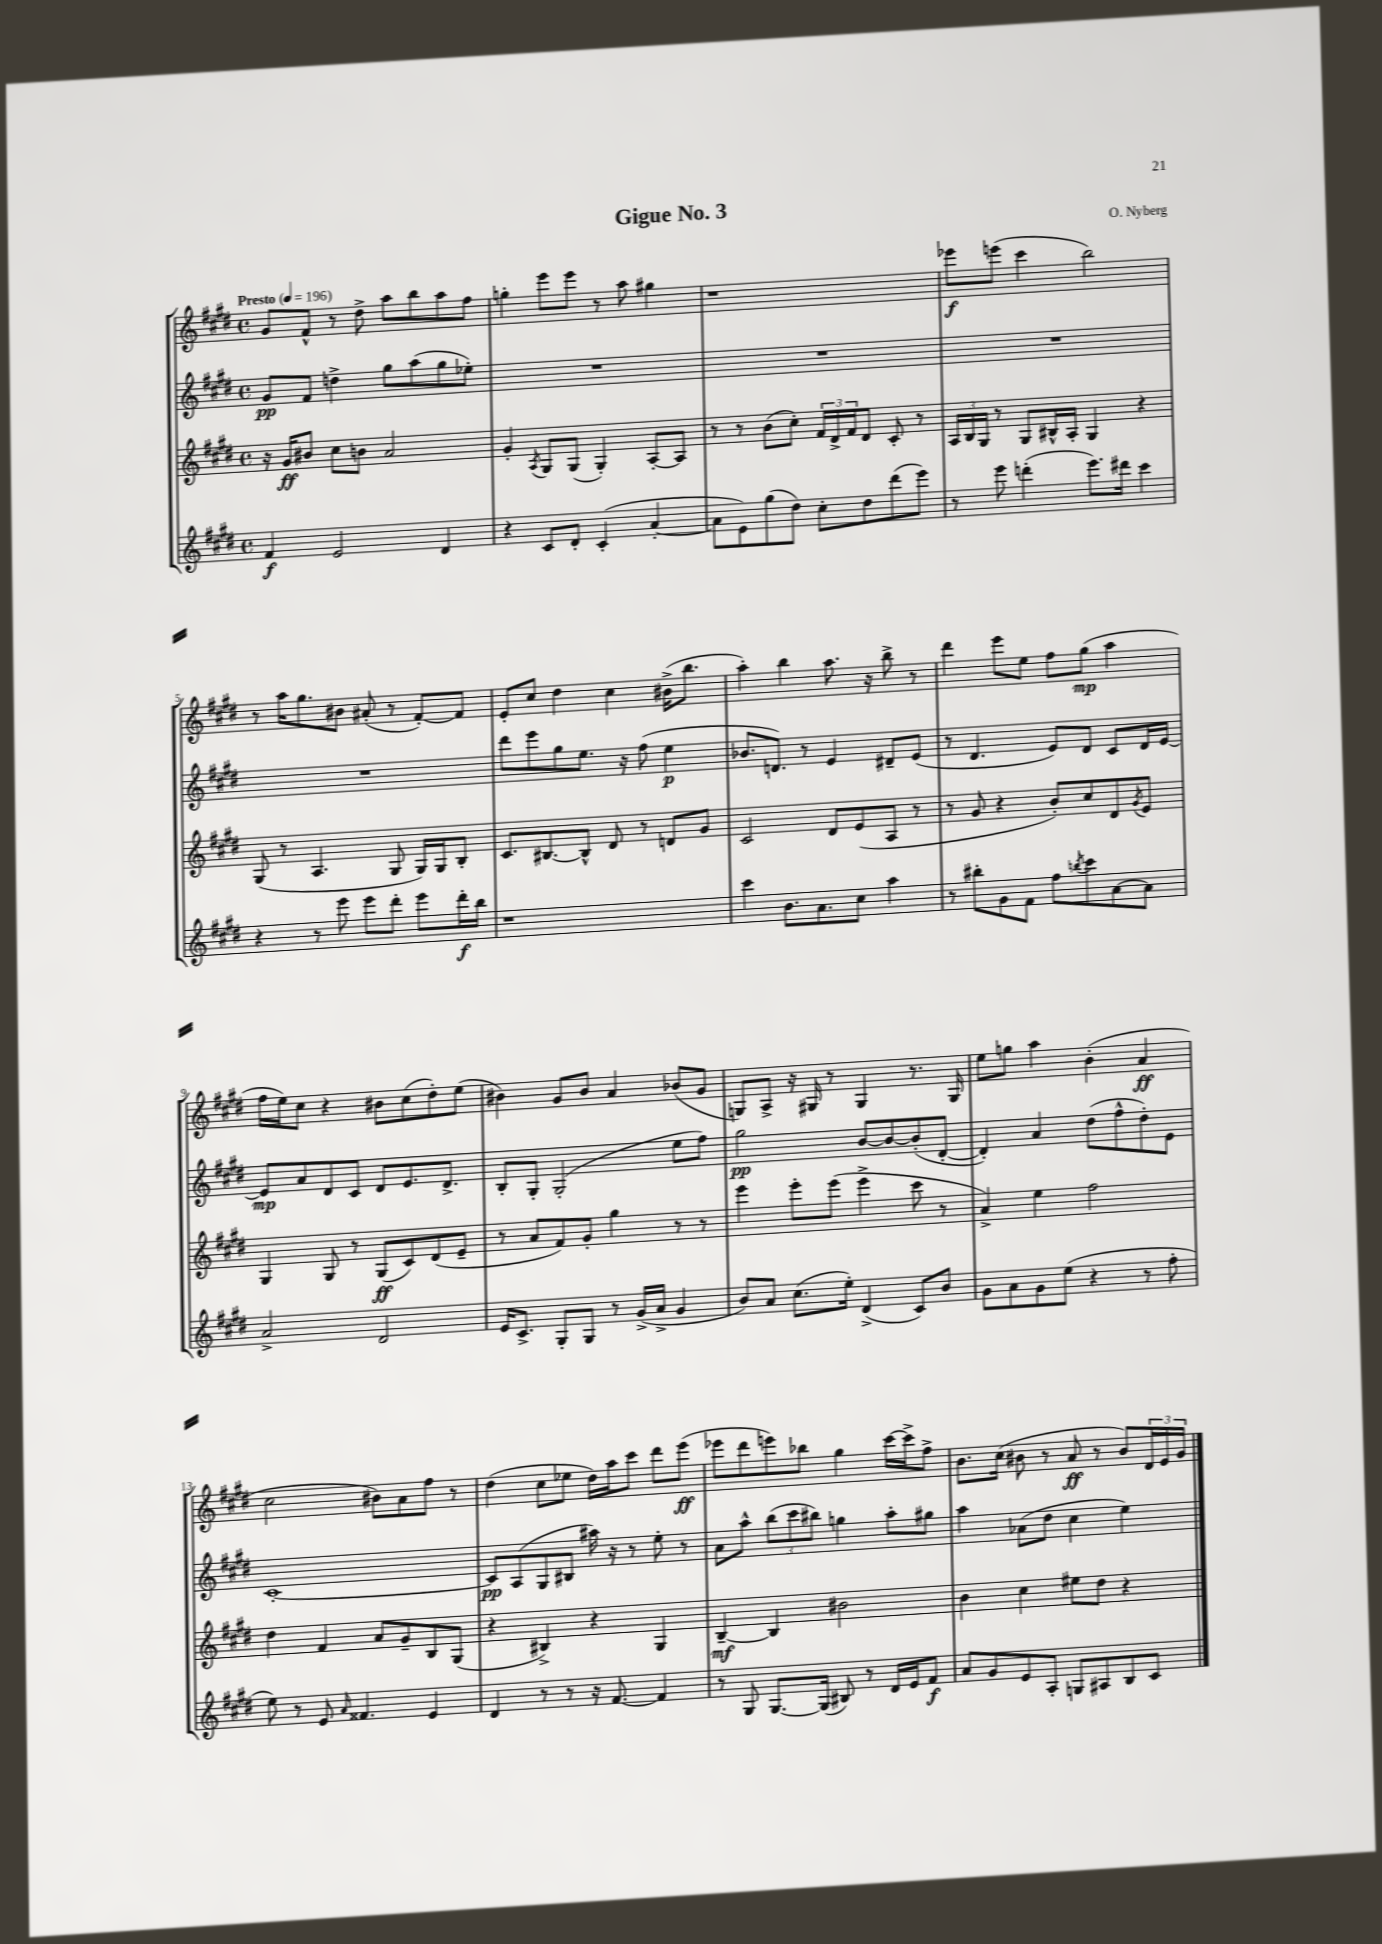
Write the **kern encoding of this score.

**kern	**kern	**kern	**kern
*staff4	*staff3	*staff2	*staff1
*clefG2	*clefG2	*clefG2	*clefG2
*k[f#c#g#d#]	*k[f#c#g#d#]	*k[f#c#g#d#]	*k[f#c#g#d#]
*M4/4	*M4/4	*M4/4	*M4/4
*met(c)	*met(c)	*met(c)	*met(c)
*MM196	*MM196	*MM196	*MM196
4f#	16r	8g#	8g#
.	16g#	.	.
.	8b#	8f#	8f#^^
2e	8cc#	4dd^	8r
.	8b	.	8dd#^
.	2a	8gg#	8aa
.	.	(8aa	8bb
4d#	.	8gg#	8aa
.	.	8ee-')	8ff#
=	=	=	=
4r	4g#'	1r	4gg'
.	8qA	.	.
8c#	8G#	.	8eee
8d#'	(8G#	.	8eee
(4c#'	4G#')	.	8r
.	.	.	8aa
[4a'	[8A'	.	4gg#
.	8A]	.	.
=	=	=	=
8a]	8r	1r	1r
8e)	8r	.	.
(8gg#	(8b	.	.
8dd#)	8cc#')	.	.
8cc#'	24f#	.	.
.	24d#^	.	.
.	24f#	.	.
8dd#	8d#	.	.
(8ddd#	8c#'	.	.
8eee)	8r	.	.
=	=	=	=
8r	24A	1r	8eee-
.	24B	.	.
.	24G#	.	.
8eee	8r	.	(8eee
(4ddd'	8G#	.	4ccc#
.	16B#^^	.	.
.	16A'	.	.
8.eee)	4G#	.	2bb)
16ddd#	.	.	.
4ccc#	4r	.	.
=	=	=	=
4r	(8G#	1r	8r
.	8r	.	16aa
.	.	.	8.gg#
8r	4.A	.	.
8eee	.	.	8b#
8eee	.	.	(8a#'
8ddd#'	8G#	.	8r
8eee	16G#)	.	[8f#')
.	16G#	.	.
16ddd#'	8B'	.	8f#]
16bb	.	.	.
=	=	=	=
1r	8.c#	8ddd#	8e'
.	.	8eee	8cc#
.	[8.B#	.	.
.	.	8gg#	4dd#
.	8B#^^]	8.ee	.
.	8d#	.	4cc#
.	.	16r	.
.	8r	(8ff#	.
.	8d	4ee	(16b#^
.	.	.	8.bb
.	8g#	.	.
=	=	=	=
4ccc#	2c#	8.b-	4aa')
.	.	8.d)	.
8.b	.	.	4bb
.	.	8r	.
8.a	.	.	.
.	8d#	4e	8.aa
8cc#	(8e	.	.
.	.	.	16r
4aa	8A	8d#~	8bb^
.	8r	(8e	8r
=	=	=	=
8r	8r	8r	4ddd#
8bb#'	8g#	4.d#	.
8g#	4r	.	8eee
8f#	.	.	8ee
8ff#	8b')	8e)	8ff#
8qbb	.	.	.
8ccc#	8cc#	8d#	(8gg#
[8a	8d#	8c#	4aa
.	8qg#	.	.
8a]	8e	16d#	.
.	.	[16e	.
=	=	=	=
2a^	4G#	8e]	16ff#
.	.	.	16ee)
.	.	8a	8cc#
.	8G#	8d#	4r
.	8r	8c#	.
2d#	(8G#	8d#	8b#
.	8c#)	8.e	(8cc#
.	(8d#	.	8dd#')
.	.	8.d#^	.
.	8e~	.	(8ee
=	=	=	=
16e	8r	8B'	4b#)
8.c#^	.	.	.
.	8a	8G#'	.
8G#'	8f#)	(2G#'	8g#
8G#	8g#'	.	8b#
8r	4gg#	.	4a
(16g#^	.	.	.
16a^	.	.	.
4g#	8r	8ee	(8b-
.	8r	8ff#)	8g#
=	=	=	=
8b)	4eee	2gg#	8G)
8a	.	.	8A^
(8.cc#	8eee'	.	16r
.	.	.	16G#
.	(8eee	.	8r
16ee')	.	.	.
(4d#^	4eee^	[8b	4G#
.	.	8b_	.
8c#)	8ccc#	(8b']	8.r
8b	8r	[8d#'	.
.	.	.	16G#
=	=	=	=
8g#	4a^)	4d#'])	8ee
8a	.	.	8gg
8g#	4ee	4a	4aa
(8ee	.	.	.
4r	2ff#	(8dd#	(4b'
.	.	8ff#^^	.
8r	.	8dd#')	4a
8ff#'	.	8e	.
=	=	=	=
8ee)	4dd#	[1c#'	2cc#
8r	.	.	.
8e	4f#	.	.
16qqa	.	.	.
4.f##	.	.	.
.	8a	.	8b#)
.	8g#~	.	8a
4e	8B	.	8ff#
.	(8G#	.	8r
=	=	=	=
4d#	4r	8c#]	(4dd#
.	.	(8A	.
8r	4B#^)	8G#	8cc#
8r	.	8B#	8ee-
16r	4r	16aa#)	16dd#)
[8.f#	.	16r	16aa
.	.	8r	8ccc#
4f#]	4G#	8ee'	8ddd#
.	.	8r	(8eee
=	=	=	=
8r	[4B~	8a	8eee-
8G#	.	8aa^^	8ddd#
[8.G#	4B]	(12bb	8eee)
.	.	12ccc#	.
.	.	.	8bb-
.	.	12bb#)	.
(16G#]	.	.	.
8B#)	2b#	4gg	4gg#
8r	.	.	.
16d#	.	8aa'	[16ccc#
16e	.	.	16ccc#^]
8f#	.	8gg#	8ff#^
=	=	=	=
8a	4b	4aa	8.b
8g#	.	.	.
.	.	.	(16cc#
8e	4cc#	(8a-	8b#
8A'	.	8dd#	8r
8G	8ee#	4cc#	8a
8A#	8dd#	.	8r
8B	4r	4ee)	8b#)
8c#	.	.	24d#
.	.	.	24e
.	.	.	24g#
==	==	==	==
*-	*-	*-	*-
